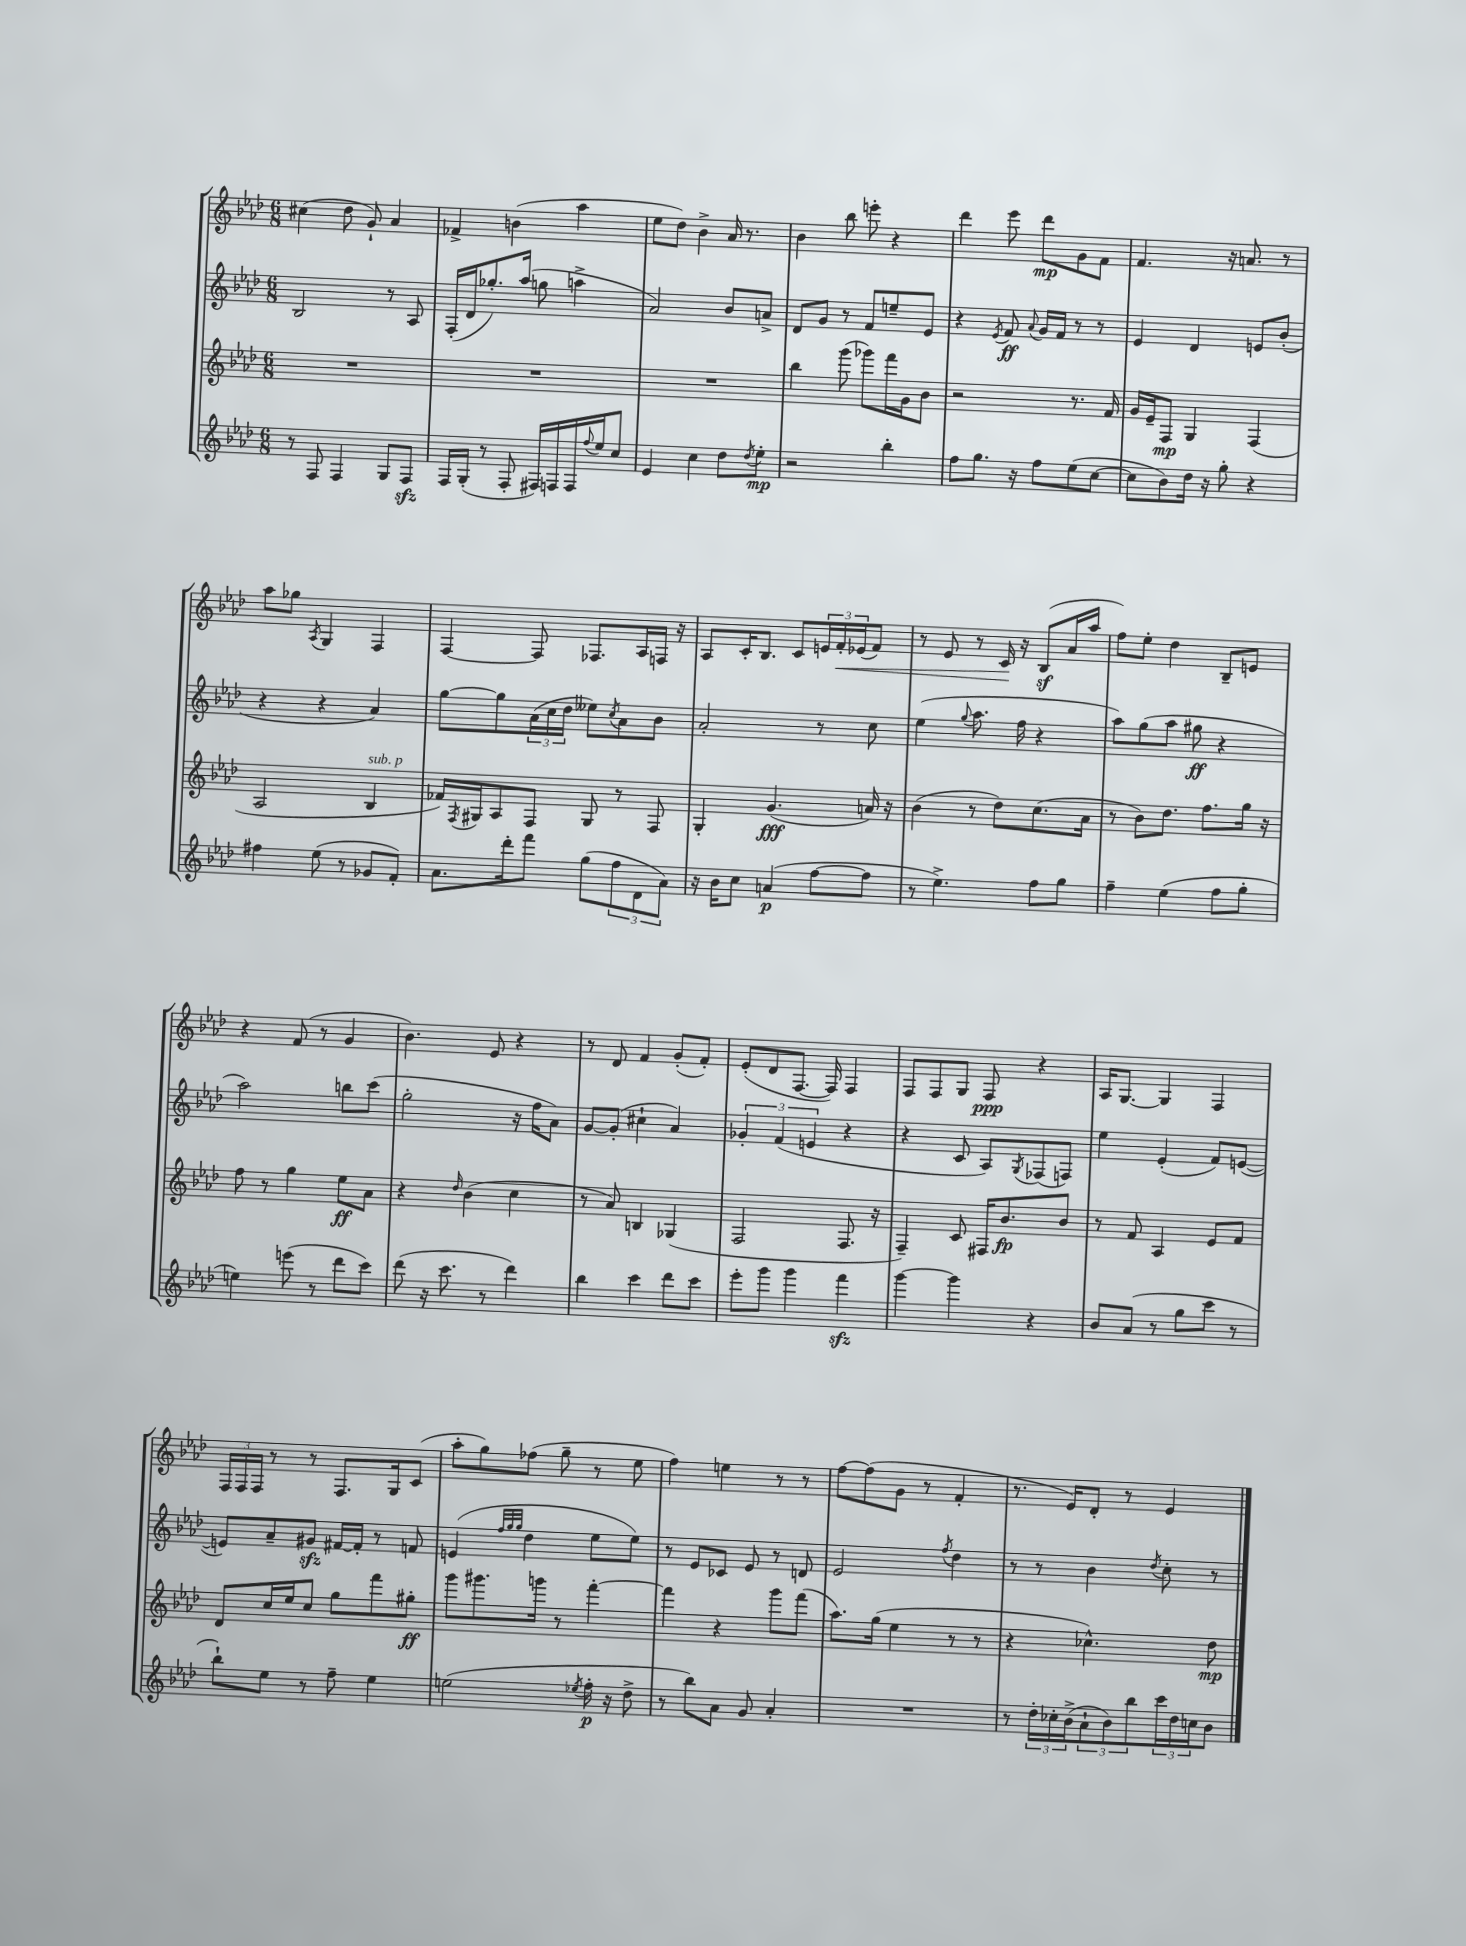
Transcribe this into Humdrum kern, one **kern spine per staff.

**kern	**dynam	**kern	**dynam	**kern	**dynam	**kern	**dynam
*part4	*part4	*part3	*part3	*part2	*part2	*part1	*part1
*staff4	*staff4	*staff3	*staff3	*staff2	*staff2	*staff1	*staff1
*clefG2	*	*clefG2	*	*clefG2	*	*clefG2	*
*k[b-e-a-d-]	*	*k[b-e-a-d-]	*	*k[b-e-a-d-]	*	*k[b-e-a-d-]	*
*M6/8	*	*M6/8	*	*M6/8	*	*M6/8	*
=3	=3	=3	=3	=3	=3	=3	=3
8r	.	2.r	.	2B-/	.	(4cc#X\	.
8F/	.	.	.	.	.	.	.
4F/	.	.	.	.	.	8dd-\	.
.	.	.	.	.	.	8g`/)	.
8G/L	.	.	.	8r	.	4a-/	.
8Fzz/J	.	.	.	8A-/	.	.	.
=4	=4	=4	=4	=4	=4	=4	=4
16F/LL	.	2.r	.	(16F'/LL	.	4f-X^/	.
(16G'/JJ	.	.	.	16d-/J	.	.	.
8r	.	.	.	8.gg-X'/)	.	.	.
8F'/	.	.	.	.	.	(4bn\	.
.	.	.	.	(16aa-/Jk	.	.	.
16F#X/LL)	.	.	.	8ggn\	.	.	.
16Fn/	.	.	.	.	.	.	.
16F/	.	.	.	4aan^\	.	4aa-\	.
8qqff/	.	.	.	.	.	.	.
16ee-/J	.	.	.	.	.	.	.
8cc/J	.	.	.	.	.	.	.
=5	=5	=5	=5	=5	=5	=5	=5
4e-/	.	2.r	.	2a-/)	.	8ee-\L	.
.	.	.	.	.	.	8dd-\J)	.
4cc\	.	.	.	.	.	4b-^\	.
8dd-\L	.	.	.	8b-/L	.	16a-/	.
.	.	.	.	.	.	8.r	.
8qdd-/	.	.	.	.	.	.	.
8ee-'\J	mp	.	.	8an^/J	.	.	.
=6	=6	=6	=6	=6	=6	=6	=6
2r	.	4bb-\	.	8d-/L	.	4b-\	.
.	.	.	.	8g/J	.	.	.
.	.	(8ggg\	.	8r	.	8bb-\	.
.	.	8ggg-X\L)	.	8f/L	.	8eeen'\	.
4bb-'\	.	16fff\L	.	8een~/	.	4r	.
.	.	16g\J	.	.	.	.	.
.	.	8b-\J	.	8e-/J	.	.	.
=7	=7	=7	=7	=7	=7	=7	=7
8ff\L	.	2r	.	4r	.	4ddd-\	.
8.gg\J	.	.	.	.	.	.	.
.	.	.	.	8qe-/	.	.	.
.	.	.	.	8f/	ff	8eee-\	.
16r	.	.	.	.	.	.	.
.	.	.	.	8qqa-/	.	.	.
8ff\L	.	.	.	16g/LL	.	8ddd-\L	mp
.	.	.	.	16f/JJ	.	.	.
(8ee-\	.	8.r	.	8r	.	8g\	.
[8cc\J	.	.	.	8r	.	8f\J	.
.	.	16f/	.	.	.	.	.
=8	=8	=8	=8	=8	=8	=8	=8
8cc\L]	.	16g/LL	.	4e-/	.	4.f/	.
.	.	16e-~/J	.	.	.	.	.
8b-\)	.	8F/J	mp	.	.	.	.
16dd-\Jk	.	4G/	.	4d-/	.	.	.
16r	.	.	.	.	.	.	.
8gg'\	.	.	.	.	.	16r	.
.	.	.	.	.	.	8.an/	.
4r	.	(4F/	.	8en/L	.	.	.
.	.	.	.	(8b-'/J	.	8r	.
!!LO:LB:g=z
=9	=9	=9	=9	=9	=9	=9	=9
4ff#X\	.	2A-/	.	4r	.	8aa-\L	.
.	.	.	.	.	.	8gg-X\J	.
.	.	.	.	.	.	8qA-/	.
(8ee-\	.	.	.	4r	.	4G/	.
8r	.	.	.	.	.	.	.
!	!	!LO:TX:a:i:t=sub. p	!	!	!	!	!
8g-X/L	.	4B-/	.	4a-/)	.	4F/	.
8f'/J)	.	.	.	.	.	.	.
=10	=10	=10	=10	=10	=10	=10	=10
8.a-\L	.	16f-X/LL)	.	[8gg\L	.	[4F/	.
.	.	8qF/	.	.	.	.	.
.	.	16G#X/J	.	.	.	.	.
.	.	8A-/	.	8gg\]	.	.	.
16ddd-'\k	.	.	.	.	.	.	.
8fff\J	.	8F/J	.	(24a-\L	.	8F/]	.
.	.	.	.	24cc\	.	.	.
.	.	.	.	24dd-\JJ	.	.	.
(8gg\L	.	8G#/	.	8ee--X\L)	.	8.F-X/L	.
.	.	.	.	8qcc/	.	.	.
12ff\	.	8r	.	8a-\	.	.	.
.	.	.	.	.	.	16A-/L	.
12d-\	.	.	.	.	.	.	.
.	.	8F/	.	8b-\J	.	16Fn/JJ	.
12a-\J)	.	.	.	.	.	.	.
.	.	.	.	.	.	16r	.
=11	=11	=11	=11	=11	=11	=11	=11
16r	.	4G'/	.	2a-'/	.	8A-/L	.
16b-\KL	.	.	.	.	.	.	.
8cc\J	.	.	.	.	.	16c'/K	.
.	.	.	.	.	.	8.B-/J	.
(4an/	p	(4.g/	fff	.	.	.	.
.	.	.	.	.	.	8c/L	.
[8ff\L	.	.	.	8r	.	24en/L	.
!	!	!	!	!	!	!	!LO:HP:b
.	.	.	.	.	.	24f'/	<
.	.	.	.	.	.	(24e-X/J	.
8ff\J]	.	16an/)	.	8cc\	.	8f/J)	.
.	.	16r	.	.	.	.	.
=12	=12	=12	=12	=12	=12	=12	=12
8r	.	(4b-\	.	(4ee-\	.	8r	.
4.ee-^\)	.	.	.	.	.	8e-/	.
.	.	.	.	8qqgg/	.	.	.
.	.	8r	.	8.aa-\	.	8r	.
.	.	8dd-\L)	.	.	.	16c/	.
.	.	.	.	16ff\	.	16r	[
8ff\L	.	(8.cc\	.	4r	.	(8B-z/L	.
8gg\J	.	.	.	.	.	16a-/L	.
.	.	16a-\Jk	.	.	.	16aa-/JJ	.
=13	=13	=13	=13	=13	=13	=13	=13
4ff~\	.	8r	.	8aa-\L)	.	8ff\L)	.
.	.	8b-\L)	.	(8gg\	.	8ee-'\J	.
(4ee-\	.	8.dd-\J	.	8aa-\J	.	4dd-\	.
.	.	.	.	8gg#X\	ff	.	.
.	.	8.ff\L	.	.	.	.	.
8ff\L	.	.	.	4r	.	8B-~/L	.
8gg'\J	.	16gg\Jk	.	.	.	8en/J	.
.	.	16r	.	.	.	.	.
!!LO:LB:g=z
=14	=14	=14	=14	=14	=14	=14	=14
4een\)	.	8ff\	.	2aa-\)	.	4r	.
.	.	8r	.	.	.	.	.
(8eeen\	.	4gg\	.	.	.	(8f/	.
8r	.	.	.	.	.	8r	.
8ddd-\L	.	8ee-\L	ff	8bbn\L	.	4g/	.
8ccc\J)	.	8a-\J	.	(8ccc\J	.	.	.
=15	=15	=15	=15	=15	=15	=15	=15
(8ddd-\	.	4r	.	2gg'\	.	4.b-\)	.
16r	.	.	.	.	.	.	.
8.ccc\	.	.	.	.	.	.	.
.	.	16qqdd-/	.	.	.	.	.
.	.	(4b-\	.	.	.	.	.
8r	.	.	.	.	.	8e-/	.
4ddd-\)	.	4cc\	.	16r	.	4r	.
.	.	.	.	16ff\KL	.	.	.
.	.	.	.	8a-\J)	.	.	.
=16	=16	=16	=16	=16	=16	=16	=16
4bb-\	.	8r	.	[8g/L	.	8r	.
.	.	8a-/)	.	(8g'/J]	.	8d-/	.
4ccc\	.	4Bn/	.	4cc#X`\	.	4f/	.
8ddd-\L	.	(4G-X/	.	4a-/)	.	(8g'/L	.
8ccc\J	.	.	.	.	.	8f'/J)	.
=17	=17	=17	=17	=17	=17	=17	=17
8eee-'\L	.	2F/	.	6g-X'/	.	(8e-'/L	.
8ggg\J	.	.	.	.	.	8d-/	.
.	.	.	.	(6f/	.	.	.
4ggg\	.	.	.	.	.	[8.F/J	.
.	.	.	.	6en/	.	.	.
.	.	.	.	.	.	16F/])	.
4fffzz\	.	8.F/	.	4r	.	4F/	.
.	.	16r	.	.	.	.	.
=18	=18	=18	=18	=18	=18	=18	=18
[4ggg\	.	4F~/)	.	4r	.	8F/L	.
.	.	.	.	.	.	8F/	.
4ggg\]	.	8c/	.	8c/	.	8G/J	.
.	.	16F#X/KL	.	8A-/L)	.	8F/	ppp
.	.	8.b-/	fp	.	.	.	.
.	.	.	.	8qG/	.	.	.
4r	.	.	.	(8F-X/	.	4r	.
.	.	8b-/J	.	8Fn/J)	.	.	.
=19	=19	=19	=19	=19	=19	=19	=19
8b-/L	.	8r	.	4ee-\	.	16A-/KL	.
.	.	.	.	.	.	[8.G/J	.
(8a-/J	.	8f/	.	.	.	.	.
8r	.	4A-/	.	(4e-'/	.	4G/]	.
8gg\L	.	.	.	.	.	.	.
8ccc\J	.	8e-/L	.	8f/L)	.	4F/	.
8r	.	8f/J	.	([8en/J	.	.	.
!!LO:LB:g=z
=20	=20	=20	=20	=20	=20	=20	=20
8bb-`\L)	.	8d-/L	.	8en/L])	.	24F/LL	.
.	.	.	.	.	.	24F/	.
.	.	.	.	.	.	24F/JJ	.
8ee-\J	.	16cc/L	.	8a-~/	.	8r	.
.	.	16ee-/J	.	.	.	.	.
8r	.	8cc/J	.	8g#Xzz/J	.	8r	.
8ff~\	.	8gg\L	.	[16f#X/LL	.	8.F/L	.
.	.	.	.	16f#'/JJ]	.	.	.
4ee-\	.	8fff\	.	8r	.	.	.
.	.	.	.	.	.	16G/k	.
.	.	8gg#X'\J	ff	8fn/	.	(8c/J	.
=21	=21	=21	=21	=21	=21	=21	=21
(2een\	.	8ggg\L	.	(4en/	.	8aa-'\L	.
.	.	8.ggg#X\	.	.	.	8gg\)	.
.	.	.	.	32qqff/LLL	.	.	.
.	.	.	.	32qqgg/	.	.	.
.	.	.	.	32qqgg/JJJ	.	.	.
.	.	.	.	4dd-\	.	(8ff-X\J	.
.	.	16gggn\Jk	.	.	.	.	.
.	.	8r	.	.	.	8gg~\	.
8qee-X/	.	.	.	.	.	.	.
16ff'\	p	[4fff'\	.	8ee-\L	.	8r	.
16r	.	.	.	.	.	.	.
8dd-^\	.	.	.	8ee-\J)	.	8ee-\	.
=22	=22	=22	=22	=22	=22	=22	=22
8r	.	4fff\]	.	8r	.	4ff\)	.
8bb-\L)	.	.	.	8e-/L	.	.	.
8a-\J	.	4r	.	8c-X/J	.	4een\	.
8g/	.	.	.	8e-/	.	.	.
4a-'/	.	8ggg\L	.	8r	.	8r	.
.	.	(8fff\J	.	8dn/	.	8r	.
=23	=23	=23	=23	=23	=23	=23	=23
2.r	.	8.aa-\L)	.	2e-/	.	[8ff\L	.
.	.	.	.	.	.	(8ff\]	.
.	.	(16gg\Jk	.	.	.	.	.
.	.	4ee-\	.	.	.	8g\J	.
.	.	.	.	.	.	8r	.
.	.	.	.	8qff/	.	.	.
.	.	8r	.	4dd-\	.	4f'/	.
.	.	8r	.	.	.	.	.
=24	=24	=24	=24	=24	=24	=24	=24
8r	.	4r	.	8r	.	8.r	.
24dd-'\LL	.	.	.	8r	.	.	.
24cc-X'\	.	.	.	.	.	.	.
.	.	.	.	.	.	16e-/KL)	.
(24b-^\J	.	.	.	.	.	.	.
12a-`\	.	4.cc-X^^\)	.	4b-\	.	8d-'/J	.
12b-\)	.	.	.	.	.	.	.
.	.	.	.	.	.	8r	.
12bb-\	.	.	.	.	.	.	.
.	.	.	.	8qdd-/	.	.	.
24ccc\L	.	.	.	8cc'\	.	4e-/	.
24dd-\	.	.	.	.	.	.	.
24ccn\J	.	.	.	.	.	.	.
8b-\J	.	8dd-\	mp	8r	.	.	.
==	==	==	==	==	==	==	==
*-	*-	*-	*-	*-	*-	*-	*-
